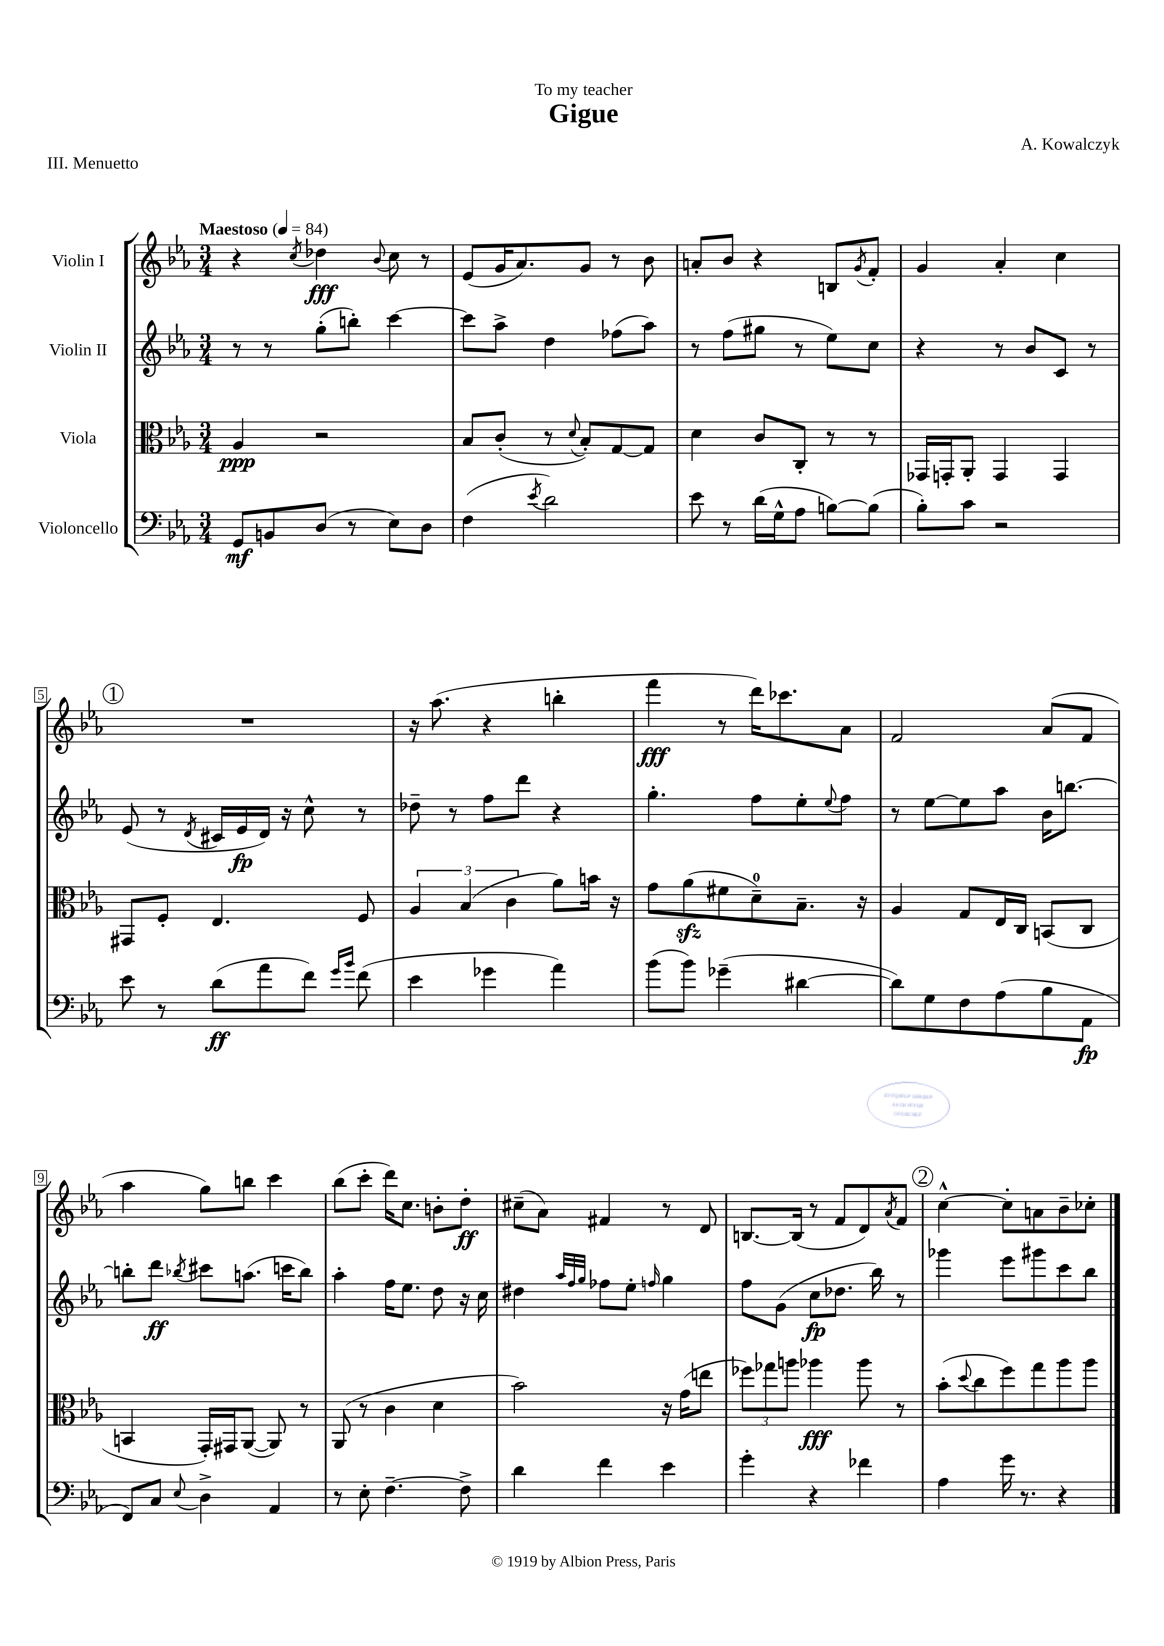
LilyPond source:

\header { title = "Gigue" composer = "A. Kowalczyk" dedication = "To my teacher" piece = "III. Menuetto" }
<<
\new StaffGroup <<
\new Staff = "s0" \with { instrumentName = "Violin I" } {
    \clef treble \key ees \major \numericTimeSignature \time 3/4 \tempo "Maestoso" 4 = 84
    r4 \acciaccatura { c''8 } des''4\fff \appoggiatura { bes'8 } c''8 r8 |
    ees'8( g'16 aes'8.) g'8 r8 bes'8 |
    a'8-. bes'8 r4 b8 \acciaccatura { g'8 } f'8-. |
    g'4 aes'4-. c''4 |
    \mark \markup { \circle "1" } R2. |
    r16 aes''8.( r4 b''4-. |
    f'''4\fff r8 d'''16) ces'''8. aes'8 |
    f'2 aes'8( f'8 |
    aes''4 g''8) b''8 c'''4 |
    bes''8( c'''8-. d'''16) c''8. b'8-. d''8-.\ff |
    cis''8--( aes'8) fis'4 r8 d'8 |
    b8.~ b16( r8 f'8 d'8) \acciaccatura { aes'8 } f'8 |
    \mark \markup { \circle "2" } c''4~-^ c''8-. a'8 bes'8-- ces''8-. \bar "|." |
}
\new Staff = "s1" \with { instrumentName = "Violin II" } {
    \clef treble \key ees \major \numericTimeSignature \time 3/4
    r8 r8 g''8-.( b''8-.) c'''4~ |
    c'''8 aes''8-> d''4 fes''8( aes''8) |
    r8 f''8( gis''8 r8 ees''8) c''8 |
    r4 r8 bes'8 c'8 r8 |
    \mark \markup { \circle "1" } ees'8( r8 \acciaccatura { d'8 } cis'16 ees'16\fp d'16) r16 c''8-^ r8 |
    des''8-- r8 f''8 d'''8 r4 |
    g''4.-. f''8 ees''8-. \appoggiatura { ees''8 } f''8 |
    r8 ees''8~ ees''8 aes''8 bes'16 b''8.~ |
    b''8-. d'''8\ff \acciaccatura { bes''8 } cis'''8 a''8.( c'''16 bes''8) |
    aes''4-. f''16 ees''8. d''8 r16 c''16 |
    dis''4 \grace { aes''32 f''32 g''32 } fes''8 ees''8-. \grace { f''16 } g''4 |
    f''8 g'8( c''8\fp des''8. bes''16) r8 |
    \mark \markup { \circle "2" } ges'''4 ees'''8 gis'''8 c'''8 bes''8 \bar "|." |
}
\new Staff = "s2" \with { instrumentName = "Viola" } {
    \clef alto \key ees \major \numericTimeSignature \time 3/4
    aes4\ppp r2 |
    bes8 c'8-.( r8 \appoggiatura { d'8 } bes8-.) g8~ g8 |
    d'4 c'8 c8-. r8 r8 |
    ges,16 g,16-. aes,8-. g,4 g,4 |
    \mark \markup { \circle "1" } gis,8 f8-. ees4. f8 |
    \tuplet 3/2 { aes4 bes4( c'4 } aes'8) b'16 r16 |
    g'8 aes'8\sfz( fis'8 d'8-0--) bes8.-- r16 |
    aes4 g8 ees16 c16 b,8( c8 |
    b,4 g,16-.) gis,16 aes,8~( aes,8) r8 |
    aes,8( r8 c'4 d'4 |
    bes'2) r16 g'16( e''8 |
    \tuplet 3/2 { fes''8) ges''8 a''8 } aes''4\fff aes''8 r8 |
    \mark \markup { \circle "2" } bes'8-.( \appoggiatura { d''8 } c''8 f''8) g''8 aes''8 aes''8 \bar "|." |
}
\new Staff = "s3" \with { instrumentName = "Violoncello" } {
    \clef bass \key ees \major \numericTimeSignature \time 3/4
    g,8\mf b,8 d8( r8 ees8) d8 |
    f4( \acciaccatura { ees'8 } d'2) |
    ees'8 r8 d'16( g16-^ aes8 b8~) b8( |
    bes8-.) c'8 r2 |
    \mark \markup { \circle "1" } ees'8 r8 d'8\ff( aes'8 f'8) \grace { g'16 bes'16 } f'8( |
    ees'4 ges'4 aes'4) |
    bes'8( bes'8) ges'4--( dis'4~ |
    dis'8) g8 f8 aes8( bes8 aes,8\fp |
    f,8) c8 \appoggiatura { ees8 } d4-> aes,4 |
    r8 ees8-. f4.~-- f8-> |
    d'4 f'4 ees'4 |
    g'4-. r4 fes'4 |
    \mark \markup { \circle "2" } aes4 g'16 r8. r4 \bar "|." |
}
>>
>>
\layout { \context { \Score \override BarNumber.stencil = #(make-stencil-boxer 0.1 0.3 ly:text-interface::print) } }
